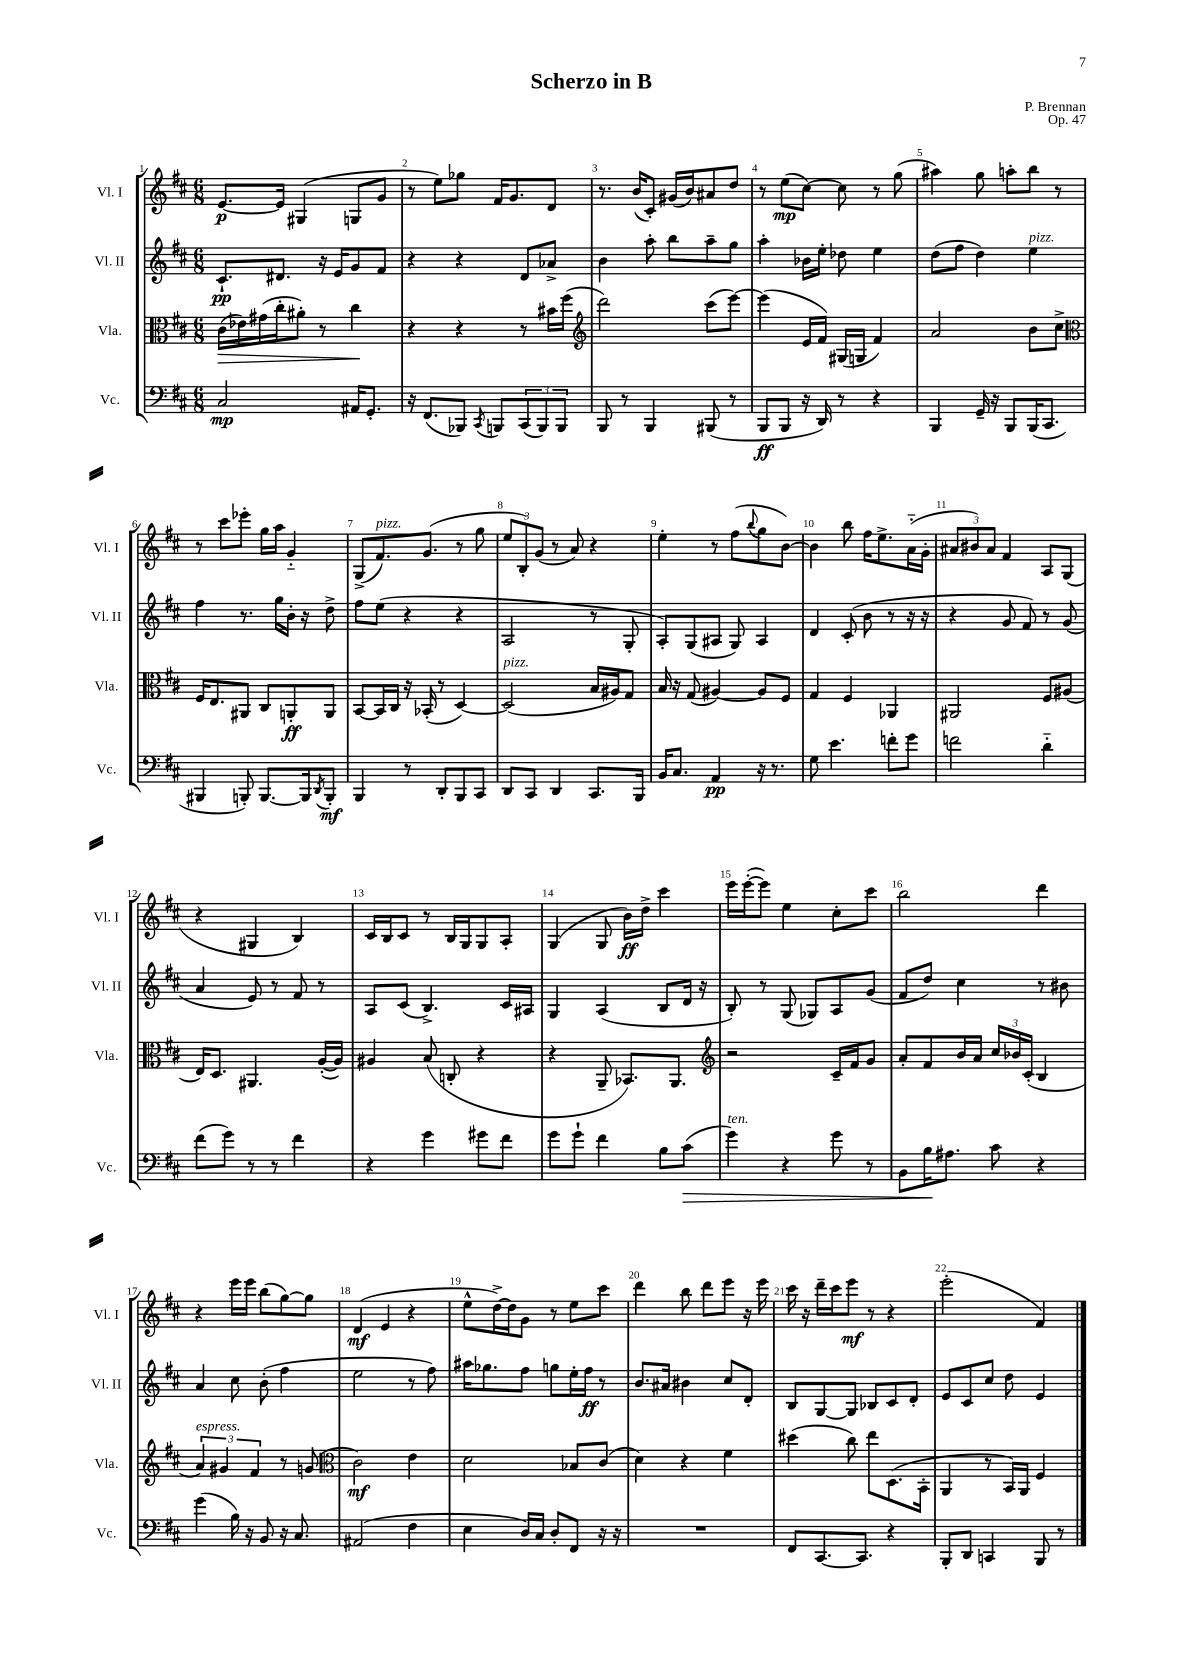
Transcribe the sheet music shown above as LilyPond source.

\header { title = "Scherzo in B" composer = "P. Brennan" opus = "Op. 47" }
<<
\new StaffGroup <<
\new Staff = "s0" \with { instrumentName = "Vl. I" shortInstrumentName = "Vl. I" } {
    \clef treble \key d \major \numericTimeSignature \time 6/8
    e'8.~\p e'16 gis4( g8 g'8 |
    r8 e''8) ges''8 fis'16 g'8. d'8 |
    r8. b'16( cis'8-.) gis'16( b'16) ais'8 d''8 |
    r8 e''8\mp( cis''8~) cis''8 r8 g''8( |
    ais''4) g''8 a''8-. b''8 r8 |
    r8 cis'''8 ees'''8-. g''16 a''16 g'4-_ |
    g8->( fis'8.^\markup { \italic "pizz." }) g'8.( r8 g''8 |
    \tuplet 3/2 { e''8 b8-.) g'8( } r8 a'8) r4 |
    e''4-. r8 fis''8( \appoggiatura { b''8 } g''8 b'8~) |
    b'4 b''8 fis''16 e''8.-> a'16-_( g'16-. |
    \tuplet 3/2 { ais'8 bis'8) ais'8 } fis'4 a8 g8( |
    r4 gis4 b4) |
    cis'16 b16 cis'8 r8 b16 g16 g8 a8-. |
    g4( g8 b'16\ff) d''16-> cis'''4 |
    e'''16 e'''16~-.( e'''8) e''4 cis''8-. cis'''8 |
    b''2 d'''4 |
    r4 e'''16 e'''16 b''8( g''8~) g''8 |
    d'4\mf( e'4 r4 |
    e''8-^ d''16~->) d''16 g'8 r8 e''8 cis'''8 |
    d'''4 b''8 d'''8 e'''8 r16 e'''16 |
    cis'''16 r16 d'''16-- cis'''16 e'''8\mf r8 r4 |
    e'''2-.( fis'4) \bar "|." |
}
\new Staff = "s1" \with { instrumentName = "Vl. II" shortInstrumentName = "Vl. II" } {
    \clef treble \key d \major \numericTimeSignature \time 6/8
    cis'8.-!\pp dis'8. r16 e'16 g'8 fis'8 |
    r4 r4 d'8 aes'8-> |
    b'4 a''8-. b''8 a''8-- g''8 |
    a''4-. bes'16 e''16-. des''8 e''4 |
    d''8( fis''8 d''4) e''4^\markup { \italic "pizz." } |
    fis''4 r8. g''16 b'16-. r16 d''8-> |
    fis''8 e''8( r4 r4 |
    a2 r8 g8-. |
    a8-.) g8( ais8 g8) ais4 |
    d'4 cis'8-.( b'8 r8 r16 r16 |
    r4 g'8 fis'8) r8 g'8( |
    a'4 e'8) r8 fis'8 r8 |
    a8 cis'8( b4.->) cis'16 ais16 |
    g4 a4( b8 d'16 r16 |
    b8-.) r8 g8( ges8) a8 g'8( |
    fis'8 d''8) cis''4 r8 bis'8 |
    a'4 cis''8 b'8-.( fis''4 |
    e''2 r8 fis''8) |
    ais''16 ges''8. fis''8 g''8 e''16-. fis''16\ff r8 |
    b'8. ais'16 bis'4 cis''8 d'8-. |
    b8 g8~ g8 bes8 cis'8 d'8-. |
    e'8 cis'8 cis''8 d''8 e'4 \bar "|." |
}
\new Staff = "s2" \with { instrumentName = "Vla." shortInstrumentName = "Vla." } {
    \clef alto \key d \major \numericTimeSignature \time 6/8
    cis'16\>( ees'16) gis'16( cis''16-. ais'8-.) r8 cis''4\! |
    r4 r4 r8 bis'16 fis''16( |
    \clef treble d'''2) cis'''8( e'''8~) |
    e'''4( e'16 fis'16) gis16( g16 fis'4) |
    a'2 b'8 cis''8-> |
    \clef alto fis16 e8. ais,8 cis8 a,8-.\ff a,8 |
    b,8~ b,16 cis16 r16 bes,16-.( r8 d4~) |
    d2^\markup { \italic "pizz." }( b16 ais16) g8 |
    b16 r16 g8( ais4~) ais8 fis8 |
    g4 fis4 aes,4 |
    ais,2 fis8 ais8( |
    e16) d8. ais,4. a16~-.( a16) |
    ais4 b8( c8-. r4 |
    r4 a,8-- bes,8.) a,8. |
    \clef treble r2 cis'16-- fis'16 g'8 |
    a'8-. fis'8 b'16 a'16 \tuplet 3/2 { cis''16 bes'16 cis'16-.( } b4 |
    \tuplet 3/2 { a'4^\markup { \italic "espress." }) gis'4 fis'4 } r8 g'8( |
    \clef alto cis'2\mf) e'4 |
    d'2 bes8 cis'8( |
    d'4) r4 fis'4 |
    dis''4( cis''8) e''8 d8.( b,16-. |
    a,4 r8 b,16) a,16 fis4 \bar "|." |
}
\new Staff = "s3" \with { instrumentName = "Vc." shortInstrumentName = "Vc." } {
    \clef bass \key d \major \numericTimeSignature \time 6/8
    cis2\mp ais,16 g,8.-. |
    r16 fis,8.( bes,,8) \acciaccatura { cis,8 } b,,8 \tuplet 3/2 { cis,8( b,,8) b,,8 } |
    b,,8 r8 b,,4 bis,,8( r8 |
    b,,8\ff b,,8 r16 d,16) r8 r4 |
    b,,4 g,16-- r16 b,,8 b,,16( cis,8. |
    bis,,4 b,,8-.) b,,8.~ b,,16 \acciaccatura { d,8 } b,,8-.\mf |
    b,,4 r8 d,8-. b,,8 cis,8 |
    d,8 cis,8 d,4 cis,8. b,,16 |
    b,16 cis8. a,4\pp r16 r8. |
    g8 e'4. f'8-. g'8 |
    f'2 d'4-_ |
    fis'8( g'8) r8 r8 fis'4 |
    r4 g'4 gis'8 fis'8 |
    g'8 g'8-! fis'4 b8 cis'8\>( |
    g'4^\markup { \italic "ten." }) r4 g'8 r8 |
    b,8 b16\! ais8. cis'8 r4 |
    g'4( b16) r16 b,8 r16 cis8. |
    ais,2( fis4 |
    e4 d16) cis16 d8-. fis,8 r16 r16 |
    R2. |
    fis,8 cis,8.~ cis,8. r4 |
    b,,8-. d,8 c,4 b,,8 r8 \bar "|." |
}
>>
>>
\layout { \context { \Score \override BarNumber.break-visibility = ##(#f #t #t) barNumberVisibility = #all-bar-numbers-visible } }
